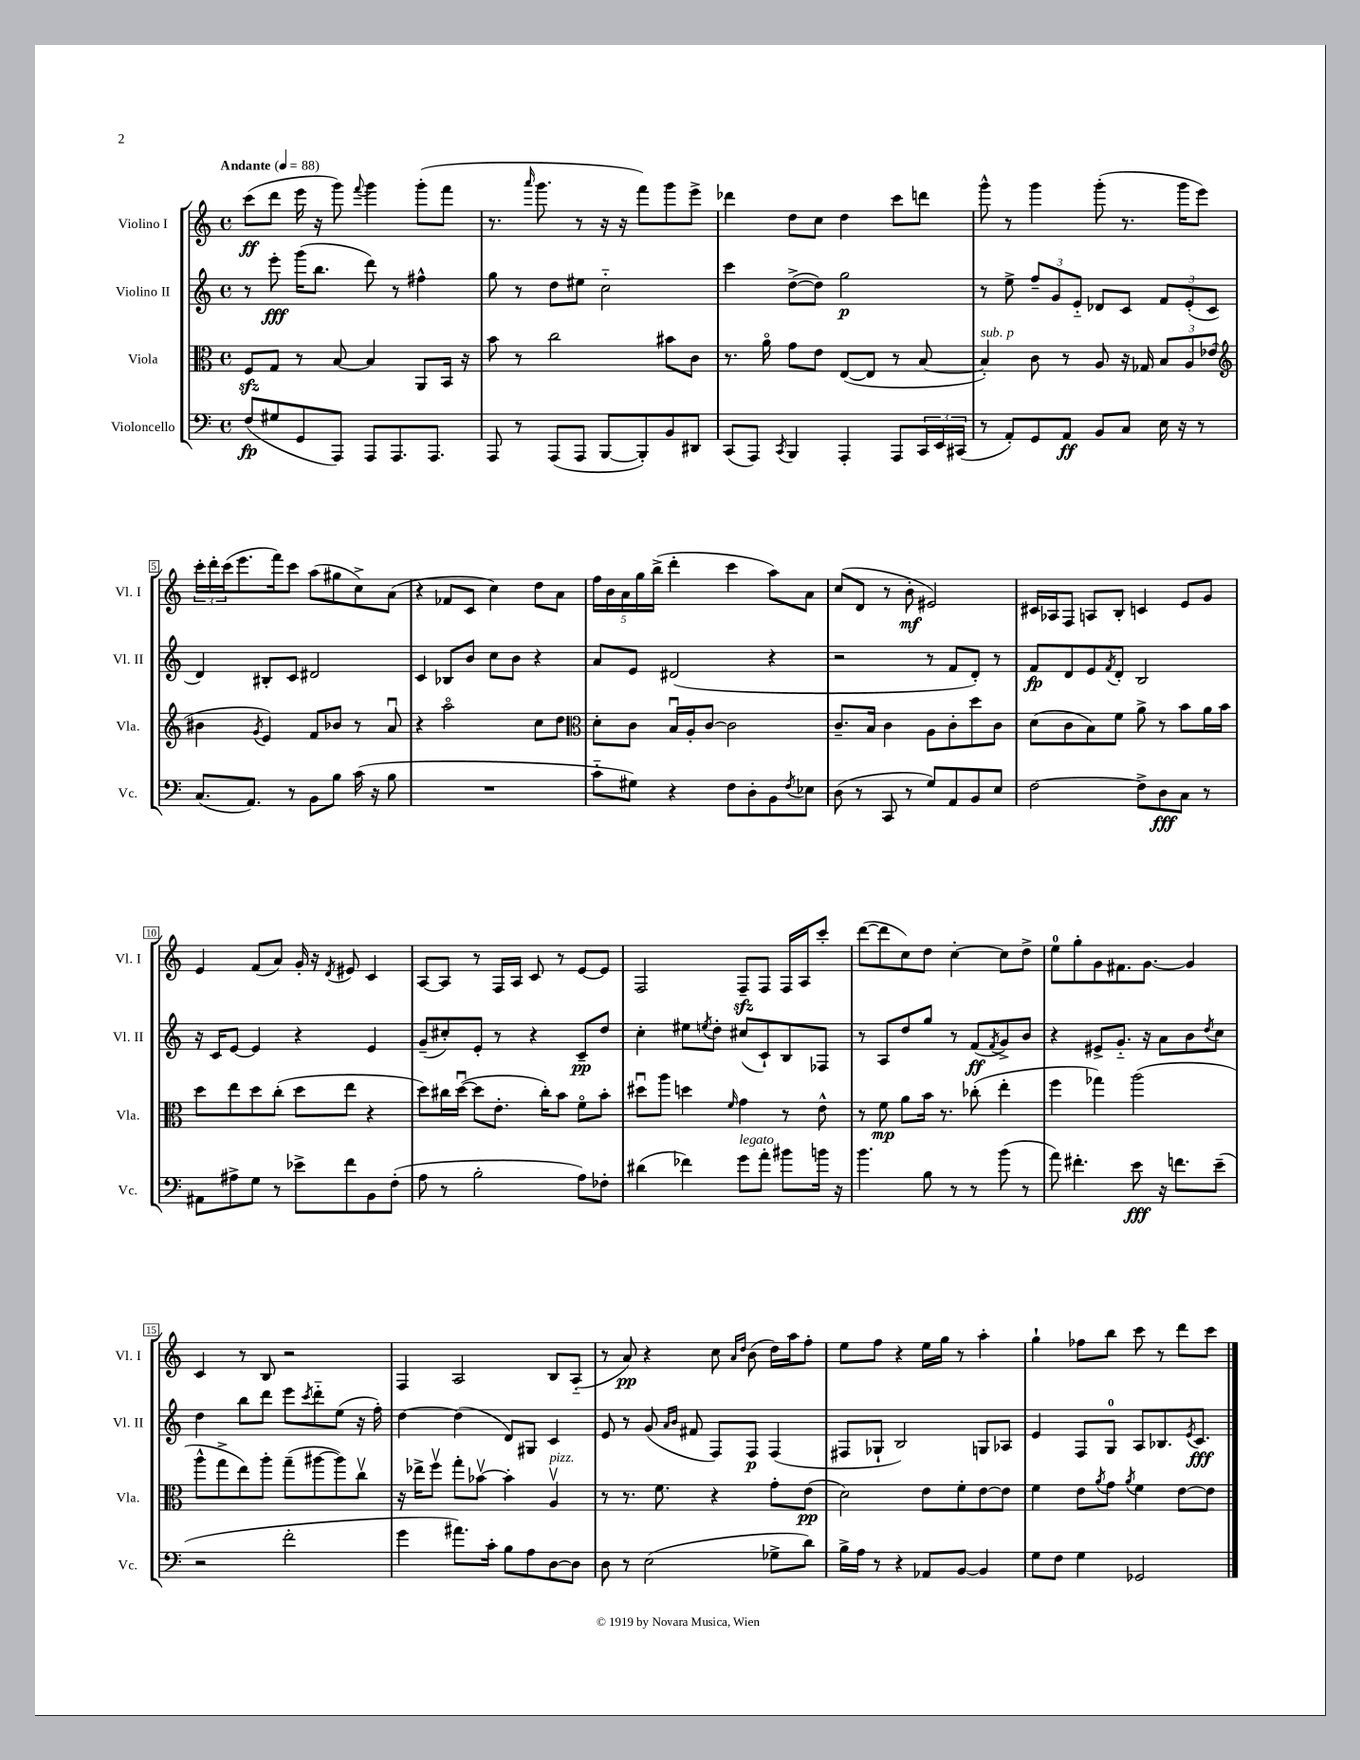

**kern	**dynam	**kern	**dynam	**kern	**dynam	**kern	**dynam
*part4	*part4	*part3	*part3	*part2	*part2	*part1	*part1
*staff4	*staff4	*staff3	*staff3	*staff2	*staff2	*staff1	*staff1
*I"Violoncello	*	*I"Viola	*	*I"Violino II	*	*I"Violino I	*
*I'Vc.	*	*I'Vla.	*	*I'Vl. II	*	*I'Vl. I	*
*clefF4	*	*clefC3	*	*clefG2	*	*clefG2	*
*k[]	*	*k[]	*	*k[]	*	*k[]	*
*M4/4	*	*M4/4	*	*M4/4	*	*M4/4	*
*met(c)	*	*met(c)	*	*met(c)	*	*met(c)	*
*MM88	*	*MM88	*	*MM88	*	*MM88	*
=1	=1	=1	=1	=1	=1	=1	=1
!	!	!	!	!	!	!LO:TX:a:B:t=Andante	!
(8F/L	fp	8Fzz/L	.	8r	.	(8ccc\L	ff
8G#X/	.	8G/J	.	8eee'\	fff	8ddd\J	.
8GG/	.	8r	.	(16ggg\KL	.	16eee\	.
.	.	.	.	8.bb\J	.	16r	.
8AAA/J)	.	[8B/	.	.	.	8ggg\)	.
.	.	.	.	.	.	8qqfff/	.
8AAA/L	.	4B/]	.	8ddd\)	.	4ggg\	.
8.AAA/	.	.	.	8r	.	.	.
.	.	8AA/L	.	4ff#X^^\	.	(8ggg'\L	.
8.AAA/J	.	.	.	.	.	.	.
.	.	16BB/Jk	.	.	.	8fff\J	.
.	.	16r	.	.	.	.	.
=2	=2	=2	=2	=2	=2	=2	=2
8AAA/	.	8b\	.	8gg\	.	8.r	.
8r	.	8r	.	8r	.	.	.
.	.	.	.	.	.	16qqaaa/	.
.	.	.	.	.	.	8.ggg\	.
(8AAA/L	.	2cc\	.	8dd\L	.	.	.
8AAA/J	.	.	.	8ee#X\J	.	8r	.
[8BBB/L	.	.	.	2cc\	.	16r	.
.	.	.	.	.	.	16r	.
8BBB'/])	.	.	.	.	.	8fff\L)	.
8BB/	.	8b#X\L	.	.	.	8ggg\	.
8DD#X/J	.	8c\J	.	.	.	8eee^\J	.
=3	=3	=3	=3	=3	=3	=3	=3
(8CC/L	.	8.r	.	4ccc\	.	4ddd-X\	.
8AAA/J)	.	.	.	.	.	.	.
.	.	16a\	.	.	.	.	.
8qCC/	.	.	.	.	.	.	.
4BBB/	.	8g\L	.	([8dd^\L	.	8dd\L	.
.	.	8e\J	.	8dd\J])	.	8cc\J	.
4AAA'/	.	([8E/L	.	2gg\	p	4dd\	.
.	.	8E/J]	.	.	.	.	.
8AAA/L	.	8r	.	.	.	8ccc\L	.
24CC/L	.	[8B/	.	.	.	8dddn\J	.
24EE/	.	.	.	.	.	.	.
(24CC#X/JJ	.	.	.	.	.	.	.
=4	=4	=4	=4	=4	=4	=4	=4
!	!	!LO:TX:a:i:t=sub. p	!	!	!	!	!
8r	.	4B'/])	.	8r	.	8ggg^^\	.
8AA'/L)	.	.	.	8ee^\	.	8r	.
8GG/	.	8c\	.	12ff~/L	.	4ggg\	.
.	.	.	.	12g/	.	.	.
8AA/J	ff	8r	.	.	.	.	.
.	.	.	.	12e/J	.	.	.
8BB/L	.	8A/	.	8d-X/L	.	(8ggg'\	.
8C/J	.	16r	.	8c/J	.	8.r	.
.	.	16G-X/	.	.	.	.	.
16E\	.	12B/L	.	12f/L	.	.	.
16r	.	.	.	.	.	16ggg\KL	.
.	.	12A/	.	(12e'/	.	.	.
8r	.	.	.	.	.	8eee\J)	.
.	.	(12e-X/J	.	12c/J	.	.	.
!!LO:LB:g=z
=5	=5	=5	=5	=5	=5	=5	=5
*	*	*clefG2	*	*	*	*	*
(8.C/L	.	4b#X\	.	4d/)	.	24ccc'\LL	.
.	.	.	.	.	.	24ddd'\	.
.	.	.	.	.	.	(24ccc\J	.
.	.	.	.	.	.	8.eee\	.
8.AA/J)	.	.	.	.	.	.	.
.	.	8qg/	.	.	.	.	.
.	.	4e/)	.	8B#X'/L	.	.	.
.	.	.	.	.	.	16fff\k)	.
8r	.	.	.	8c/J	.	8ccc\J	.
8BB\L	.	8f/L	.	2d#X/	.	(8aa\L	.
8B\J	.	8b-X/J	.	.	.	8gg#X\	.
(16c\	.	8r	.	.	.	8cc^\)	.
16r	.	.	.	.	.	.	.
8B\	.	8au/	.	.	.	(8a\J	.
=6	=6	=6	=6	=6	=6	=6	=6
1r	.	4r	.	4c/	.	4r	.
.	.	2aa\	.	8B-X/L	.	8f-X/L	.
.	.	.	.	8b/J	.	8c/J	.
.	.	.	.	8cc\L	.	4cc\)	.
.	.	.	.	8b\J	.	.	.
.	.	8cc\L	.	4r	.	8dd\L	.
.	.	8dd\J	.	.	.	8a\J	.
=7	=7	=7	=7	=7	=7	=7	=7
*	*	*clefC3	*	*	*	*	*
8c\L	.	8d'\L	.	8a/L	.	20ff\LL	.
.	.	.	.	.	.	20b\	.
.	.	.	.	.	.	20a\	.
8G#X\J)	.	8c\J	.	8e/J	.	.	.
.	.	.	.	.	.	20gg\	.
.	.	.	.	.	.	(20bb^\JJ	.
4r	.	16Bu/LL	.	(2d#X/	.	4ddd'\	.
.	.	16A'/J	.	.	.	.	.
.	.	[8c/J	.	.	.	.	.
8F\L	.	2c\]	.	.	.	4ccc\	.
8D'\	.	.	.	.	.	.	.
8BB\	.	.	.	4r	.	8aa\L)	.
8qF/	.	.	.	.	.	.	.
8E-X\J	.	.	.	.	.	8a\J	.
=8	=8	=8	=8	=8	=8	=8	=8
(8D\	.	8.c~/L	.	2r	.	(8cc/L	.
8r	.	.	.	.	.	8d/J	.
.	.	16B/Jk	.	.	.	.	.
8CC/	.	4c\	.	.	.	8r	.
8r	.	.	.	.	.	8b'\	mf
8G/L)	.	8A\L	.	8r	.	2e#X/)	.
8AA/	.	8c'\	.	8f/L	.	.	.
8BB/	.	8dd\	.	8d'/J)	.	.	.
8E/J	.	8c\J	.	8r	.	.	.
=9	=9	=9	=9	=9	=9	=9	=9
[2F\	.	(8d\L	.	8f/L	fp	16c#X/LL	.
.	.	.	.	.	.	16A-X/J	.
.	.	8c\	.	8d/	.	8F/J	.
.	.	8B\)	.	8e/	.	8An/L	.
.	.	.	.	8qf/	.	.	.
.	.	8f\J	.	8d'/J	.	8B'/J	.
8F^\L]	.	8a^\	.	2B/	.	4cn/	.
8D\	fff	8r	.	.	.	.	.
8C\J	.	8b\L	.	.	.	8e/L	.
8r	.	16a\L	.	.	.	8g/J	.
.	.	16b\JJ	.	.	.	.	.
!!LO:LB:g=z
=10	=10	=10	=10	=10	=10	=10	=10
8AA#X\L	.	8dd\L	.	16r	.	4e/	.
.	.	.	.	16c/KL	.	.	.
8A#X^\	.	8ee\	.	[8e/J	.	.	.
8G\J	.	8dd\	.	4e/]	.	(8f/L	.
8r	.	(8cc'\J	.	.	.	8a/J)	.
8e-X^\L	.	8dd\L	.	4r	.	16g'/	.
.	.	.	.	.	.	16r	.
.	.	.	.	.	.	8qd/	.
8f\	.	8ee\J	.	.	.	8e#X/	.
8BB\	.	4r	.	4e/	.	4c/	.
(8F'\J	.	.	.	.	.	.	.
=11	=11	=11	=11	=11	=11	=11	=11
8A\	.	8dd\L)	.	(8g~/L	.	[8A/L	.
8r	.	16cc#X\L	.	8cc#X'/)	.	8A/J]	.
.	.	([16ddu\JJ	.	.	.	.	.
2B'\	.	8dd\L]	.	8e'/J	.	8r	.
.	.	8.e'\J	.	8r	.	16F/LL	.
.	.	.	.	.	.	16A/JJ	.
.	.	.	.	4r	.	8c/	.
.	.	16cc#'\KL)	.	.	.	.	.
.	.	8b\J	.	.	.	8r	.
8A\L)	.	8f\L	.	8c~/L	pp	[8e/L	.
8F-X'\J	.	8b'\J	.	8dd/J	.	8e/J]	.
=12	=12	=12	=12	=12	=12	=12	=12
(4d#X\	.	8dd#Xu\L	.	4cc'\	.	2F/	.
.	.	8aa\J	.	.	.	.	.
4f-X\)	.	4ddn\	.	8ee#X\L	.	.	.
.	.	.	.	8qeen/	.	.	.
.	.	.	.	8dd'\J	.	.	.
.	.	16qqf/	.	.	.	.	.
!LO:TX:a:i:t=legato	!	!	!	!	!	!	!
8g\L	.	4g\	.	(8cc#X/L	.	8Fzz~/L	.
8a'\J	.	.	.	8c`/)	.	8F/J	.
8b#X\L	.	8r	.	8B/	.	16F/LL	.
.	.	.	.	.	.	16A/J	.
16bn\Jk	.	8e^^\	.	8F-X/J	.	8ccc'/J	.
16r	.	.	.	.	.	.	.
=13	=13	=13	=13	=13	=13	=13	=13
4.b\	.	8r	.	8r	.	([8ddd\L	.
.	.	8f\	mp	8A/L	.	8ddd\]	.
.	.	8a\L	.	8dd/	.	8cc\)	.
8B\	.	16b\Jk	.	8gg/J	.	8dd\J	.
.	.	8.r	.	.	.	.	.
8r	.	.	.	8r	.	[4cc'\	.
8r	.	(8cc-X'\	.	(8f/L	ff	.	.
.	.	.	.	8qf/	.	.	.
(8b\	.	4ee'\	.	8g^/)	.	8cc\L]	.
8r	.	.	.	8b/J	.	8dd^\J	.
=14	=14	=14	=14	=14	=14	=14	=14
8a\)	.	4ff\	.	4r	.	8ee\L	.
4.f#X'\	.	.	.	.	.	8gg'\	.
.	.	4gg-X\)	.	8e#X^/L	.	8g\	.
.	.	.	.	8.g/J	.	8.f#X\	.
8e\	fff	(2aa\	.	.	.	.	.
.	.	.	.	16r	.	[8.g\J	.
16r	.	.	.	8a\L	.	.	.
8.fn\L	.	.	.	.	.	.	.
.	.	.	.	8b\	.	4g/]	.
.	.	.	.	8qdd/	.	.	.
(8e~\J	.	.	.	8cc\J	.	.	.
!!LO:LB:g=z
=15	=15	=15	=15	=15	=15	=15	=15
2r	.	8aa^^\L	.	4dd\	.	4c/	.
.	.	8gg^\	.	.	.	.	.
.	.	8ee\)	.	8bb\L	.	8r	.
.	.	8aa'\J	.	8ddd\J	.	8B/	.
2f'\	.	(8gg~\L	.	8eee\L	.	2r	.
.	.	.	.	8qccc/	.	.	.
.	.	[8aa#X\	.	8ddd\	.	.	.
.	.	8aa#\])	.	(8ee\J	.	.	.
.	.	8ccv\J	.	16r	.	.	.
.	.	.	.	16ff'\)	.	.	.
=16	=16	=16	=16	=16	=16	=16	=16
4g\	.	16r	.	[4dd\	.	4F/	.
.	.	16ee-X^\KL	.	.	.	.	.
.	.	8ffv\J	.	.	.	.	.
8.a#X\L)	.	8gg'\L	.	(4dd\]	.	2A/	.
.	.	[8b-Xv\J	.	.	.	.	.
16c'\Jk	.	.	.	.	.	.	.
8B\L	.	4b-'\]	.	8d/L)	.	.	.
8A\	.	.	.	8G#X/J	.	.	.
!	!	!LO:TX:a:i:t=pizz.	!	!	!	!	!
[8D\	.	4Av/	.	4c/	.	8B/L	.
8D\J]	.	.	.	.	.	(8A/J	.
=17	=17	=17	=17	=17	=17	=17	=17
8D\	.	8r	.	8e/	.	8r	.
8r	.	8.r	.	8r	.	8a/)	pp
(2E\	.	.	.	(8g/	.	4r	.
.	.	8.f\	.	.	.	.	.
.	.	.	.	16qqa/LL	.	.	.
.	.	.	.	16qqb/JJ	.	.	.
.	.	.	.	8f#X/	.	.	.
.	.	4r	.	8F/L)	.	8cc\	.
.	.	.	.	.	.	16qqa/LL	.
.	.	.	.	.	.	16qqdd/JJ	.
.	.	.	.	8F/J	p	(8b\	.
8G-X^\L	.	8g'\L	.	(4F/	.	16dd\LL)	.
.	.	.	.	.	.	16aa\J	.
8d\J)	.	(8e\J	pp	.	.	8ff'\J	.
=18	=18	=18	=18	=18	=18	=18	=18
16B^\LL	.	2d\)	.	8F#X/L	.	8ee\L	.
16A\JJ	.	.	.	.	.	.	.
8r	.	.	.	8G-X`/J	.	8ff\J	.
4r	.	.	.	2B/)	.	4r	.
8AA-X/L	.	8e\L	.	.	.	16ee\LL	.
.	.	.	.	.	.	16gg\JJ	.
[8BB/J	.	8f'\	.	.	.	8r	.
4BB/]	.	[8e\	.	8Gn/L	.	4aa'\	.
.	.	8e\J]	.	8A-X/J	.	.	.
=19	=19	=19	=19	=19	=19	=19	=19
8G\L	.	4f\	.	4e/	.	4gg`\	.
8F\J	.	.	.	.	.	.	.
4G\	.	8e\L	.	8F/L	.	8ff-X\L	.
.	.	8qa/	.	.	.	.	.
.	.	8g\J	.	8G/J	.	8bb\J	.
.	.	8qa/	.	.	.	.	.
2GG-X/	.	4f\	.	8A/L	.	8ccc\	.
.	.	.	.	8.B-X/	.	8r	.
.	.	[8e\L	.	.	.	8ddd\L	.
.	.	.	.	8qe/	.	.	.
.	.	.	.	8.c/J	fff	.	.
.	.	8e\J]	.	.	.	8ccc\J	.
==	==	==	==	==	==	==	==
*-	*-	*-	*-	*-	*-	*-	*-
